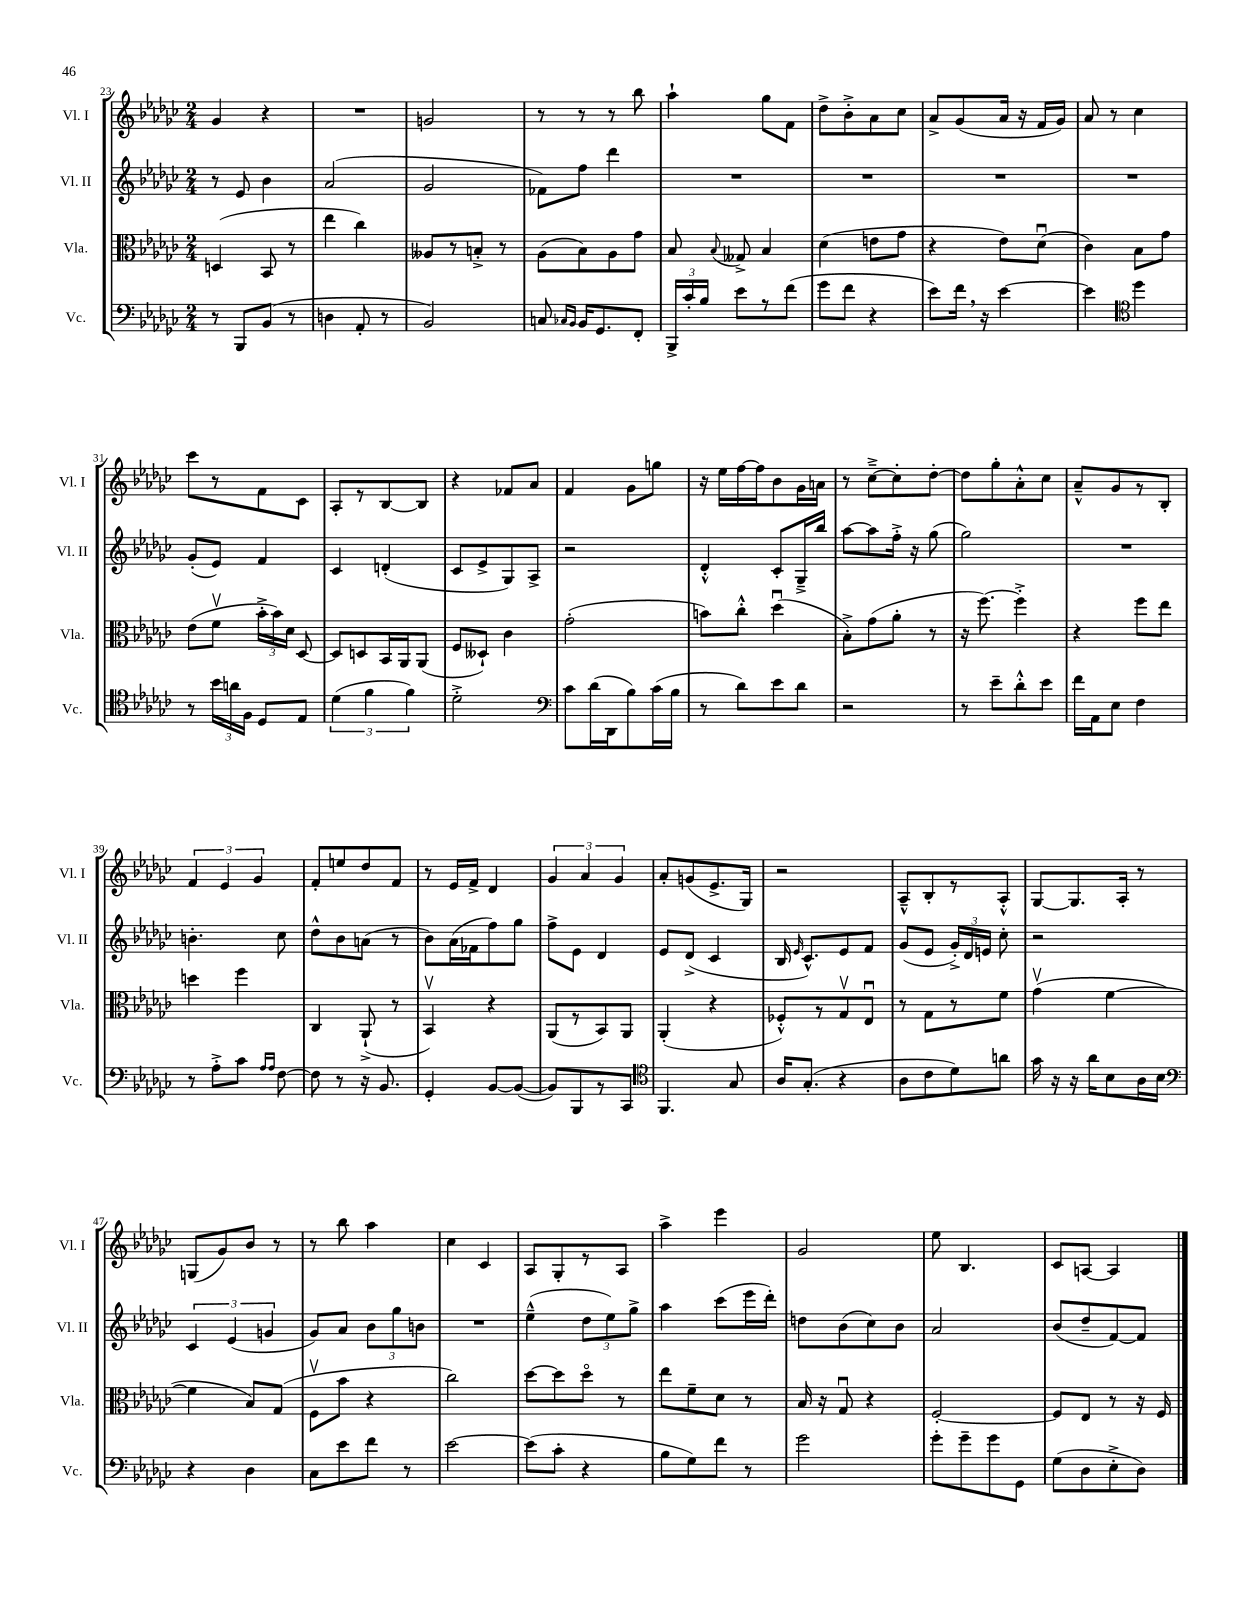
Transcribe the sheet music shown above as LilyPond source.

<<
\new StaffGroup <<
\new Staff = "s0" \with { instrumentName = "Vl. I" shortInstrumentName = "Vl. I" } {
    \clef treble \key ges \major \numericTimeSignature \time 2/4
    \autoBeamOff ges'4 r4 |
    R2 |
    g'2 |
    r8 r8 r8 bes''8 |
    aes''4-! ges''8[ f'8] |
    des''8[-> bes'8-.-> aes'8 ces''8] |
    aes'8[-> ges'8( aes'16] r16 f'16[ ges'16]) |
    aes'8 r8 ces''4 |
    ces'''8[ r8 f'8 ces'8] |
    aes8[-. r8 bes8~ bes8] |
    r4 fes'8[ aes'8] |
    f'4 ges'8[ g''8] |
    r16 ees''16[ f''16~ f''16 bes'8 ges'16 a'16] |
    r8 ces''8[~---> ces''8-. des''8]~-. |
    des''8[ ges''8-. aes'8-.-^ ces''8] |
    aes'8[---^ ges'8 r8 bes8]-. |
    \tuplet 3/2 { f'4 ees'4 ges'4 } |
    f'8[-. e''8 des''8 f'8] |
    r8 ees'16[ f'16]-> des'4 |
    \tuplet 3/2 { ges'4 aes'4 ges'4 } |
    aes'8[-. g'8( ees'8.-> ges16]) |
    r2 |
    aes8[---^ bes8-. r8 aes8]-.-^ |
    ges8[~ ges8. aes16]-. r8 |
    g8[( ges'8) bes'8] r8 |
    r8 bes''8 aes''4 |
    ces''4 ces'4 |
    aes8[ ges8-. r8 aes8] |
    aes''4-> ees'''4 |
    ges'2 |
    ees''8 bes4. |
    ces'8[ a8]~ a4 \bar "|." |
}
\new Staff = "s1" \with { instrumentName = "Vl. II" shortInstrumentName = "Vl. II" } {
    \clef treble \key ges \major \numericTimeSignature \time 2/4
    \autoBeamOff r8 ees'8 bes'4 |
    aes'2( |
    ges'2 |
    fes'8[) f''8] des'''4 |
    R2 |
    R2 |
    R2 |
    R2 |
    ges'8[-.( ees'8]) f'4 |
    ces'4 d'4-.( |
    ces'8[ ees'8-> ges8) aes8]-> |
    r2 |
    des'4-.-^ ces'8[-. ges16---> bes''16] |
    aes''8[~ aes''8 f''16]-.-> r16 ges''8( |
    ges''2) |
    R2 |
    b'4.-. ces''8 |
    des''8[-^ bes'8 a'8]( r8 |
    bes'8[) aes'16( fes'16 f''8) ges''8] |
    f''8[-> ees'8] des'4 |
    ees'8[ des'8]->( ces'4 |
    bes16 \grace { ees'16 } ces'8.[-^) ees'8 f'8] |
    ges'8[( ees'8] \tuplet 3/2 { ges'16[-.->) des'16 e'16] } ces''8-. |
    r2 |
    \tuplet 3/2 { ces'4 ees'4( g'4 } |
    ges'8[) aes'8] \tuplet 3/2 { bes'8[ ges''8 b'8] } |
    R2 |
    ees''4---^( \tuplet 3/2 { des''8[ ees''8) ges''8]-> } |
    aes''4 ces'''8[( ees'''16 des'''16]-.) |
    d''8[ bes'8( ces''8) bes'8] |
    aes'2 |
    bes'8[( des''8-- f'8~) f'8] \bar "|." |
}
\new Staff = "s2" \with { instrumentName = "Vla." shortInstrumentName = "Vla." } {
    \clef alto \key ges \major \numericTimeSignature \time 2/4
    \autoBeamOff d4( bes,8 r8 |
    ees''4 ces''4) |
    aeses8[ r8 b8]-.-> r8 |
    aes8[( bes8) aes8 ges'8] |
    bes8 \appoggiatura { bes8 } geses8-> bes4 |
    des'4( e'8[ ges'8] |
    r4 ees'8[) des'8]\downbow( |
    ces'4) bes8[ ges'8] |
    ees'8[( f'8]\upbow \tuplet 3/2 { bes'16[-.-> bes'16) des'16] } des8~ |
    des8[ d8 bes,16 aes,16 aes,8]( |
    f8[ deses8]-!) ces'4 |
    ges'2-.( |
    b'8[) ces''8]-.-^ des''4\downbow( |
    bes8[-.->) ges'8( aes'8]-. r8 |
    r16 f''8.~) f''4-.-> |
    r4 f''8[ ees''8] |
    d''4 f''4 |
    ces4 aes,8-!->( r8 |
    bes,4\upbow) r4 |
    aes,8[( r8 bes,8) aes,8] |
    aes,4-.( r4 |
    fes8[-.-^) r8 ges8\upbow ees8]\downbow |
    r8 ges8[ r8 f'8] |
    ges'4\upbow( f'4~ |
    f'4 bes8[) ges8]( |
    f8[\upbow bes'8] r4 |
    ces''2) |
    des''8[~ des''8 des''8]\flageolet r8 |
    ees''8[ f'8-- des'8] r8 |
    bes16 r16 ges8\downbow r4 |
    f2~-. |
    f8[ ees8] r8 r16 f16 \bar "|." |
}
\new Staff = "s3" \with { instrumentName = "Vc." shortInstrumentName = "Vc." } {
    \clef bass \key ges \major \numericTimeSignature \time 2/4
    \autoBeamOff r8 bes,,8[ bes,8]( r8 |
    d4 aes,8-. r8 |
    bes,2) |
    c8 \grace { ces16[ bes,16] } bes,16[ ges,8. f,8]-. |
    \tuplet 3/2 { bes,,16[-> ces'16-. bes16] } ees'8[ r8 f'8]( |
    ges'8[ f'8] r4 |
    ees'8[) f'16] \breathe r16 ees'4~ |
    ees'4 \clef tenor des''4 |
    r8 \tuplet 3/2 { bes'16[ a'16 f16] } des8[ ees8] |
    \tuplet 3/2 { des'4( f'4 f'4) } |
    des'2-.-> |
    \clef bass ces'8[ des'16( des,16 bes8) ces'16( bes16] |
    r8 des'8[) ees'8 des'8] |
    r2 |
    r8 ees'8[-- des'8-.-^ ees'8] |
    f'16[ aes,16 ees8] f4 |
    r8 aes8[-.-> ces'8] \grace { aes16[ aes16] } f8~ |
    f8 r8 r16 bes,8. |
    ges,4-. bes,8[~ bes,8]~( |
    bes,8[) bes,,8 r8 ces,8] |
    \clef tenor f,4. ges8 |
    aes16[ ges8.]-.( r4 |
    aes8[ ces'8 des'8) a'8] |
    ges'16 r16 r16 aes'16[ bes8 aes16 bes16] |
    \clef bass r4 des4 |
    ces8[ ees'8 f'8] r8 |
    ees'2~ |
    ees'8[( ces'8]-. r4 |
    bes8[ ges8) f'8] r8 |
    ges'2 |
    ges'8[-. ges'8-- ges'8 ges,8] |
    ges8[( des8 ees8-.-> des8]) \bar "|." |
}
>>
>>
\layout { \context { \Score currentBarNumber = #23 } }
